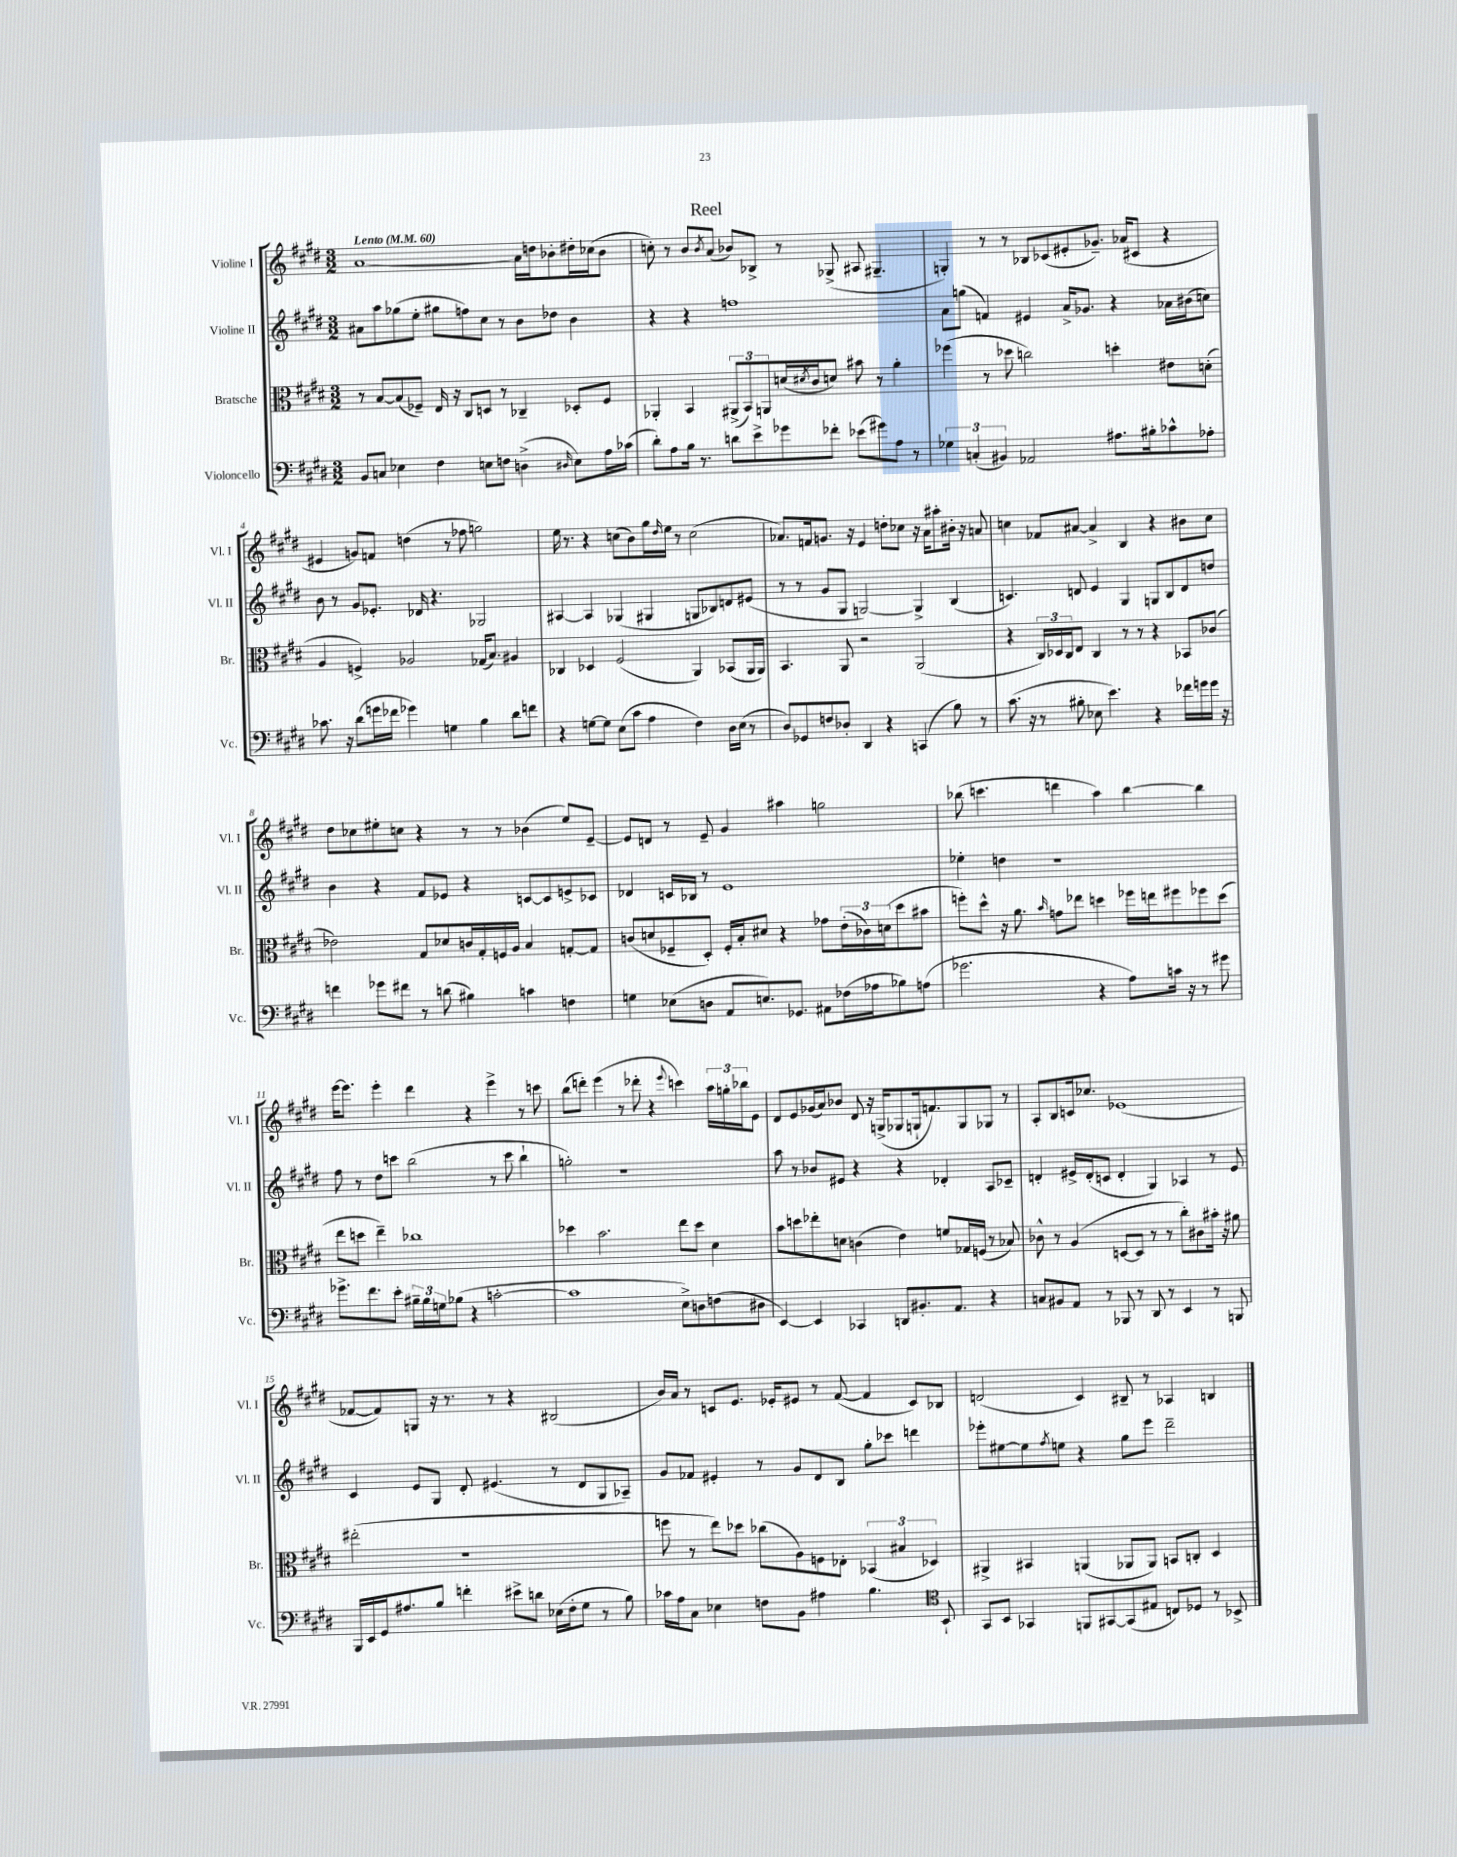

**kern	**kern	**kern	**kern
*part4	*part3	*part2	*part1
*staff4	*staff3	*staff2	*staff1
*I"Violoncello	*I"Bratsche	*I"Violine II	*I"Violine I
*I'Vc.	*I'Br.	*I'Vl. II	*I'Vl. I
*clefF4	*clefC3	*clefG2	*clefG2
*k[f#c#g#d#]	*k[f#c#g#d#]	*k[f#c#g#d#]	*k[f#c#g#d#]
*M3/2	*M3/2	*M3/2	*M3/2
*MM60	*MM60	*MM60	*MM60
=1	=1	=1	=1
!	!	!	!LO:TX:a:B:t=Lento
8BB/L	8r	8a#X\L	[1a
8Cn/J	[8B/L	8aa\	.
4E-X\	(8B/]	(8gg-X\	.
.	8F-X~/J)	8ee'\J	.
4F#\	16E/	8gg#X\L	.
.	16r	.	.
.	8C#/L	8ffn\)	.
8En\L	8Dn/J	8cc#\J	.
8Fn\J	8r	8r	.
(4Dn^\	4C-X~/	8b\L	16a\LL]
.	.	.	16ddn\J
.	.	8dd-X\J	8b-X'\
16qqD#X/	.	.	.
8E\L)	8D-X'/L	4b\	16dd#X'\L
.	.	.	(16cc-X\J
16A\L	8F-/J	.	8b-\J
(16c-X\JJ	.	.	.
=2	=2	=2	=2
8d#'\L)	4AA-X'/	4r	8ccn'\)
8A\	.	.	8r
16B\Jk	4BB/	4r	8b/L
8.r	.	.	.
.	.	.	8qb/
.	.	.	(8a/J
8dn\L	(12AA#X^/L	1ffn	8b-X/L)
.	12BB/)	.	.
8e^\	.	.	8B-X^/J
.	12AAn/	.	.
8g-X\	(16dn/L	.	8r
.	8qd#X/	.	.
.	16c#/J	.	.
8f-X'\J	8dn/J)	.	(8G-X^/
(8e-X\L	8b#X\	.	8A#X/
8g#X\)	8r	.	4.G#X~/
8A\J	4a'\	.	.
8r	.	.	.
=3	=3	=3	=3
6G-X\	(4ff-X\	8a\L	4Gn'/)
.	.	(8ggn\J	.
(6Cn'/	.	.	.
.	8r	4fn/)	8r
6BB#X/)	.	.	.
.	8dd-X\	.	8r
2AA-X/	2ccn\)	4e#X/	8B-X/L
.	.	.	(8c-X/
.	.	16a^/KL	8e#X'/
.	.	8.g-X/J	.
.	.	.	8.g-X~/J)
8.A#X\L	4ddn'\	4r	.
.	.	.	(16a-X/KL
.	.	.	8c#X/J
16B#X'\k	.	.	.
8c-X^^\	8e#X\L	16a-X\LL	4r
.	.	(16b#X\J	.
8A-X'\J	(8dn'\J	8ccn\J)	.
!!LO:LB:g=z
=4	=4	=4	=4
8.c-X\	4A/	8b\	4e#X/
.	.	8r	.
16r	.	.	.
(8d#\L	4Fn^/)	8g#/L	8gn/L)
16gn\L	.	8.e-X'/J	8fn/J
16f-X\JJ	.	.	.
4g-X\)	2A-X/	.	(4ddn\
.	.	16d-X/	.
.	.	4.r	.
4Gn\	.	.	8r
.	.	.	8ff-X\
4B\	(16G-X/KL	2G-X/	2ggn\)
.	8.B/J)	.	.
8d#\L	4A#X/	.	.
8fn\J	.	.	.
=5	=5	=5	=5
4r	4C-X/	[4A#X/	16ee\
.	.	.	8.r
[8Gn\L	4D-X/	4A#/]	4r
8G\J]	.	.	.
(8E\L	(2F#/	(4G-X/	(8ccn\L
8c#\J	.	.	8b\)
4A\	.	4G#X/	16gg#\L
.	.	.	16qqdd#/
.	.	.	16ee\JJ
.	.	.	8r
4F#\)	4AA/)	8Gn/L	(2cc\
.	.	8B-X/)	.
16D#\LL	(8BB-X/L	8dn/	.
(16E\JJ	.	.	.
8r	16AA/L	(8e#X/J	.
.	16AA/JJ)	.	.
=6	=6	=6	=6
8D#/L)	4.BB/	8r	8.a-X/L)
8GG-X/	.	8r	.
.	.	.	16fn/k
8Fn/	.	8g#/L	8.gn/J
8D-X'/J	8AA/	8G#/J	.
.	.	.	16r
4DD#/	2r	[2Gn/)	4e/
4r	.	.	8ddn'\L
.	.	.	8cc-X\J
(4CCn/	(2AA/	4G^/]	16r
.	.	.	16a-\KL
.	.	.	8aa#X'\
8B\)	.	(4B/	16b#X'\Jk
.	.	.	16r
8r	.	.	8an/
=7	=7	=7	=7
(8.c#\	4r	4.cn/)	4ccn\
16r	.	.	.
8r	24C#/LL)	.	8f-X/L
.	24D-X/	.	.
.	24C#/J	.	.
8B#X'\	8E/J	8dn/	[8a#X/J
8E-X\	4C#/	4e/	4a#^/]
4.e\)	.	.	.
.	8r	4G#/	4B/
.	8r	.	.
4r	4r	8Gn/L	4r
.	.	8B/	.
16f-X\LL	8BB-X/L	8d/	8b#X\L
16gn\	.	.	.
16g\JJ	(8c-X/J	8ddn/J	8cc\J
16r	.	.	.
!!LO:LB:g=z
=8	=8	=8	=8
4fn\	2e-X\)	4b\	8dd#\L
.	.	.	8cc-X\
8g-X\L	.	4r	8ee#X'\
8f#X\J	.	.	8ccn\J
8r	8G#/L	8f#/L	4r
(8dn\	8d-X/	8e-X/J	.
4B#X\)	16cn/L	4r	8r
.	16G#'/	.	.
.	16Fn/	.	8r
.	16A/JJ	.	.
4cn\	4B/	[8cn/L	(4b-X\
.	.	8c/]	.
4Fn\	[8Gn'/L	8en^/	8ee#/L)
.	8G/J]	8c-X/J	[8e~/J
=9	=9	=9	=9
4Gn\	(8cn/L	4d-X/	8e/L]
.	8dn/	.	8dn/J
(8E-X\L	8F-X~/	16cn/LL	8r
.	.	16B-X/JJ	.
8Dn\J	8D#'/J)	8r	8e~/
8AA/L	16F-'/LL	1e	4g#/
.	16B'/J	.	.
8.En/)	8d#X/J	.	.
.	4r	.	4aa#X\
8.GG-X/J	.	.	.
8AA#X\L	8g-X\L	.	2ggn\
(16F-X\L	(24e'\L	.	.
.	24c-X\)	.	.
16A-X\J	.	.	.
.	(24dn\J	.	.
8B-X\)	8dd#\	.	.
(8An\J	8b#X\J	.	.
=10	=10	=10	=10
2.g-X\	8ffn'\L)	4ee-X'\	(8bb-X\
.	8dd#^^\J	.	4.cccn\
.	16r	4ddn\	.
.	8.a\	.	.
.	16qqb/	.	.
.	8gn\L	1r	4dddn\
.	8ee-X\J	.	.
4r	4ddn\	.	4aa\)
8A\L)	16ff-X\LL	.	[4bb-\
.	16een\J	.	.
16cn\Jk	8ff#X\	.	.
16r	.	.	.
8r	8ff-X\	.	4bb-\]
8g#X\	(8dd\J	.	.
!!LO:LB:g=z
=11	=11	=11	=11
8.g-X^\L	8ee\L	8ff#\	[16eee\KL
.	.	.	8.eee\J]
.	8ddn\J	8r	.
8.f#\	.	.	.
.	4ee~\)	8dd#\L	4eee'\
8e'\J	.	8cccn\J	.
24B#X~\LL	1cc-X	(2bb\	4ddd#\
24B#\	.	.	.
24Gn\J	.	.	.
(8B-X\J	.	.	.
4r	.	.	4r
[2cn'\	.	8r	4eee^\
.	.	8ccc\	.
.	.	4bb`\	8r
.	.	.	8cccn\
=12	=12	=12	=12
1c]	4dd-X\	2ggn'\)	(8bb\L
.	.	.	8dddn'\J)
.	2.b\	.	(4eee\
.	.	1r	8r
.	.	.	8ddd-X'\
.	.	.	4r
.	.	.	8qqeee/
8E^\L)	8ee\L	.	4cccn\)
8Dn\	8dd-\J	.	.
(8Fn\	4d#\	.	24aa\LL
.	.	.	24ggn'\
.	.	.	24bb-X\J
8D#X\J	.	.	8e\J
=13	=13	=13	=13
[4EE/)	8b\L	8aa\	8d#/L
.	8ddn\	8r	8e/
4EE/]	8ee-X'\	8b-X/L	(16g-X/L
.	.	.	16a/J)
.	8dn\J	8e#X/J	8b-X/J
4CC-X/	(4cn\	4r	8d#/
.	.	.	16r
.	.	.	(16Gn^/KL
8DDn/L	4e\)	4r	8G-X/
8.BB#X'/	.	.	16Gn`/k
.	.	.	8.fn/)
.	8fn/L	4d-X'/	.
8.AA/J	.	.	.
.	16G-X/L	.	8G/
.	(16Fn/JJ	.	.
4r	8r	8A/L	8G-X/J
.	8B-X/)	8c-X~/J	8r
=14	=14	=14	=14
8Cn/L	8c-X^^\	4dn'/	8A'/L
8BB#X/	8r	.	8B/
8AA/J	(4A/	16e#X^/LL	16cn/k
.	.	(16d'/J	8.cc-X/J
8r	.	8cn/J	.
8BBB-X/	[8Dn/L	4d'/	(1e-X
8r	8D/J]	.	.
8DD#/	8r	4G#/)	.
8r	8r	.	.
4EE/	8cc#'\L)	4A-X/	.
.	8c#X\	.	.
8r	16b#X'\Jk	8r	.
.	16r	.	.
8BBBn/	8a#X\	8e#/	.
!!LO:LB:g=z
=15	=15	=15	=15
16BBB/LL	(2ee#X'\	4c#/	[8f-X/L
16EE/	.	.	.
16GG#/J	.	.	8f-/])
8.A#X/	.	.	.
.	.	8e/L	8Gn/J
8B/J	.	8G#/J	16r
.	.	.	8.r
4fn'\	1r	8d#'/	.
.	.	(4.e#X/	8r
8e#X^\L	.	.	4r
8dn\J	.	.	.
(16E-X\LL	.	8r	(2B#X/
16F#'\J	.	.	.
8G#\J	.	8d#/L	.
8r	.	8G#/	.
8B\)	.	8A-X~/J)	.
=16	=16	=16	=16
16c-X\LL	8ffn\	8g#/L	16b/LL)
16A\J	.	.	16a/JJ
8C#\J	8r	8f-X/J	8r
4E-X\	8ee\L)	4e#X'/	8cn/L
.	8dd-X\J	.	8.e/J
8Fn\L	(8cc-X\L	8r	.
.	.	.	16e-X'/KL
8BB\J	8A\)	8g#/L	8e#X/J
4A#X\	8Fn\	8d#/	8r
.	8E-X'\J	8B/J	([8f#/
4.B\	(6BB-X/	8gg#'\L	4f#/]
.	.	8ccc-X\J	.
.	6B#X/	.	.
.	.	4dddn\	8c/L)
.	6D-X/)	.	.
*clefC4	*	*	*
8BB`/	.	.	8B-X/J
=17	=17	=17	=17
8GG#/L	4AA#X^/	8eee-X'\L	(2dn/
8BB/J	.	[8ee#X\	.
4GG-X/	4BB#X/	8ee#\]	.
.	.	8qff#/	.
.	.	8een\J	.
8FFn/L	(4AAn/	4r	4c#/)
[8GG#X/	.	.	.
(8GG#/]	8AA-X/L	8gg#\L	8B#X~/
8E#X/J	8AA-/J)	8eee-\J	8r
8Cn/L)	8BBn/L	2ddd#~\	4A-X/
8D-X/J	8Cn'/J	.	.
8r	4D#/	.	4Bn/
8BB-X^/	.	.	.
==	==	==	==
*-	*-	*-	*-
